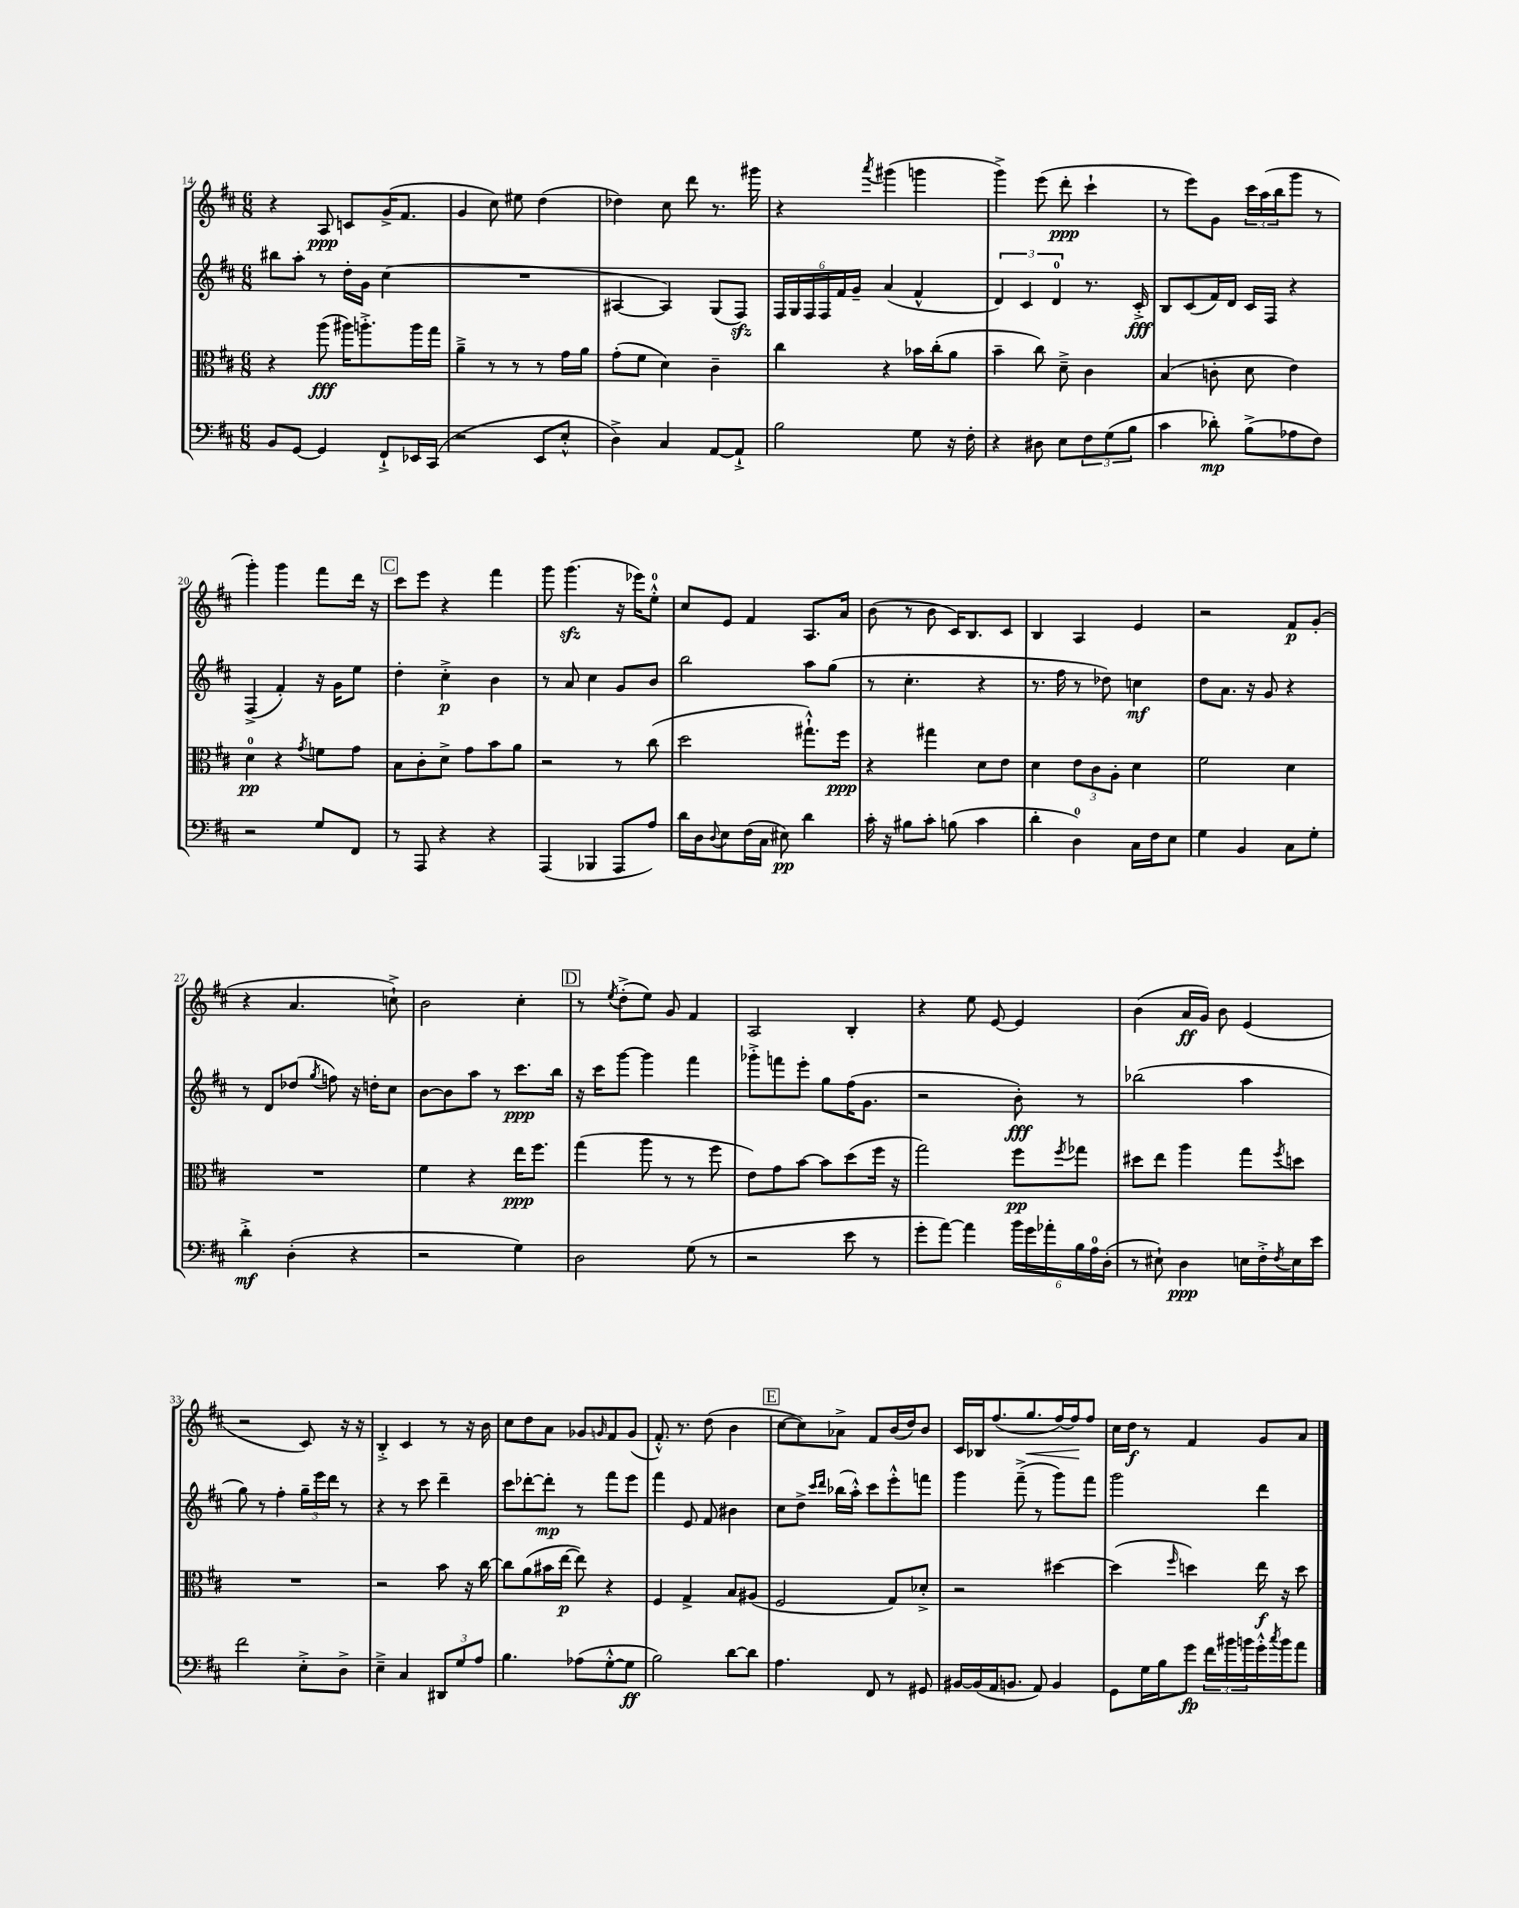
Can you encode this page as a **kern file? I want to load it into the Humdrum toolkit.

**kern	**kern	**kern	**kern
*staff4	*staff3	*staff2	*staff1
*clefF4	*clefC3	*clefG2	*clefG2
*k[f#c#]	*k[f#c#]	*k[f#c#]	*k[f#c#]
*M6/8	*M6/8	*M6/8	*M6/8
8BB	4r	8bb#	4r
[8GG	.	8aa'	.
4GG]	(8aa	8r	8A
.	16aa#)	16dd'	8c
.	8.aa'^	16g	.
8FF#`^	.	(4cc#	(16g^
.	.	.	8.f#
16EE-	16aa	.	.
(16CC#	16gg	.	.
=	=	=	=
2r	4a~^	2.r	4g
.	8r	.	8cc#)
.	8r	.	8ee#
8EE	8r	.	(4dd
8E'^^	16g	.	.
.	16a	.	.
=	=	=	=
4D^)	(8g'	[4A#	4dd-)
.	8f#	.	.
4C#	4d)	4A#])	8cc#
.	.	.	8ddd
[8AA	4c#~	(8G	8.r
8AA`^]	.	8F#)	.
.	.	.	16ggg#
=	=	=	=
2B	4cc#	24F#	4r
.	.	24G	.
.	.	24F#	.
.	.	24F#	.
.	.	24f#	.
.	.	24g~	.
.	.	.	8qaaa
.	4r	(4a	(4ggg#
8G	16b-	4f#^^	4ggg
.	(16cc#'	.	.
16r	8a	.	.
16F#'	.	.	.
=	=	=	=
4r	4b~	6d)	4ggg^)
.	.	6c#	.
8D#	8cc#)	.	(8eee
.	.	6d	.
8E	8d~^	.	8ddd'
12F#	4c#	8.r	4ccc#`
(12G	.	.	.
12B	.	.	.
.	.	16c#'^	.
=	=	=	=
4c#	(4B	8B	8r
.	.	(8c#	8eee)
8d-')	8c'	16f#)	8g
.	.	16d	.
(8B^	8d	16c#	24ccc#
.	.	.	(24aa
.	.	16F#	.
.	.	.	24bb
8A-	4e)	4r	8ggg
8F#)	.	.	8r
=	=	=	=
2r	4d	(4F#^	4ggg')
.	4r	4f#')	4ggg
.	8qg	.	.
8G	8f	16r	8fff#
.	.	16g	.
8FF#	8g	8ee	16ddd
.	.	.	16r
=	=	=	=
8r	8B	4dd'	8ccc#
8AAA	8c#'	.	8eee
4r	8d^	4cc#'^	4r
.	8g	.	.
4r	8b	4b	4fff#
.	8a	.	.
=	=	=	=
(4AAA	2r	8r	8ggg
.	.	8a	(4.ggg
4BBB-	.	4cc#	.
8AAA	8r	8g	16r
.	.	.	16eee-)
8A)	(8cc#	8b	8ee'^^
=	=	=	=
16d	2dd	2bb	8cc#
16D	.	.	.
8qqD	.	.	.
8E	.	.	8e
(16F#	.	.	4f#
16C#	.	.	.
8E#)	.	.	.
4d	8.gg#`^^)	8aa	8.A
.	.	(8gg	.
.	16ff#	.	16a
=	=	=	=
16c#'	4r	8r	(8b
16r	.	.	.
8B#	.	4.cc#'	8r
8c#'	4gg#	.	8b
(8B	.	.	16c#)
.	.	.	8.B
4c#	8d	4r	.
.	8e	.	8c#
=	=	=	=
4d'	4d	8.r	4B
.	.	16ff#	.
4D)	12e	8r	4A
.	12c#	.	.
.	.	8dd-)	.
.	12A'	.	.
16C#	4d	4cc	4e
16F#	.	.	.
8E	.	.	.
=	=	=	=
4G	2f#	8dd	2r
.	.	8.a	.
4BB	.	.	.
.	.	16r	.
.	.	8g	.
8C#	4d	4r	8f#
8G'	.	.	(8g'
=	=	=	=
4d'^	2.r	8r	4r
.	.	8d	.
(4D'	.	(8dd-	4.a
.	.	8qgg	.
.	.	8ff)	.
4r	.	16r	.
.	.	16dd'	.
.	.	8cc#	8cc`^)
=	=	=	=
2r	4f#	[8b	2b
.	.	8b]	.
.	4r	8aa	.
.	.	8r	.
4G)	16ee	8.ccc#	4cc#'
.	8.ff#	.	.
.	.	16bb	.
=	=	=	=
2D	(4gg	16r	8r
.	.	16ccc#	.
.	.	.	8qee
.	.	[8ggg	(8dd'^
.	8aa	4ggg]	8ee)
.	8r	.	8g
(8G	8r	4fff#	4f#
8r	8ff#	.	.
=	=	=	=
2r	8e)	8ggg-'^	2A
.	8g	8fff	.
.	[8b	8eee'	.
.	8b]	8gg	.
8e	(8dd	(16ff#	4B'
.	.	8.g	.
8r	16ff#	.	.
.	16r	.	.
=	=	=	=
8g'	2gg)	2r	4r
[8a)	.	.	.
4a]	.	.	8ee
.	.	.	[8e
24b	8ff#	8b')	4e]
24g	.	.	.
24a-'	.	.	.
.	8qff#	.	.
24B	8gg-	8r	.
24A	.	.	.
(24D'	.	.	.
=	=	=	=
8r	8dd#	(2bb-	(4b
8E#`)	8ee	.	.
4D	4aa	.	16a
.	.	.	16g)
.	.	.	8b
16E	8gg	4aa	(4e
16F#'^	.	.	.
8qF#	8qff#	.	.
16E	8dd	.	.
16e	.	.	.
=	=	=	=
2f#	2.r	8gg)	2r
.	.	8r	.
.	.	4ff#'	.
8E'^	.	24gg~	8c#)
.	.	24eee	.
.	.	24ddd	.
8D^	.	8r	16r
.	.	.	16r
=	=	=	=
4E~^	2r	4r	4B'^
4C#	.	8r	4c#
.	.	8ccc#	.
12DD#	8b	4ddd~	8r
12G	.	.	.
.	16r	.	16r
12A	.	.	.
.	[16cc#	.	16b
=	=	=	=
4.B	8cc#]	8ccc#	8cc#
.	(8a	[8ddd-'	8dd
.	16b#	8ddd-']	8a
.	[16ee	.	.
(8A-	8ee])	8r	8g-
.	.	.	16qqg
[8G'^^	4r	8fff#	8f#
8G]	.	8eee	(8g
=	=	=	=
2B)	4F#	4fff#	8.f#'^^)
.	.	.	8.r
.	4G^	8e	.
.	.	8f#	(8dd
[8d	8B	4b#	4b
8d]	(8A#	.	.
=	=	=	=
4.A	2F#	8cc#	[8cc#
.	.	8dd^	8cc#])
.	.	16qqccc#	.
.	.	16qqddd	.
.	.	(16bb-	8a-^
.	.	16aa'^^)	.
8FF#	.	8ccc#	8f#
8r	8G)	8eee'^^	(16b
.	.	.	16dd)
8GG#	8d-'^	8fff	8b
=	=	=	=
[16BB#	2r	4ggg	16c#
(16BB#]	.	.	16B-
16AA	.	.	(8.ff#
8.BB	.	.	.
.	.	(8fff#~^	.
.	.	.	8.gg
8AA)	.	8r	.
4BB	[4dd#	8ggg)	[16ff#)
.	.	.	16ff#]
.	.	8fff#	8ff#
=	=	=	=
8GG	(4dd#]	2ggg	16cc#
.	.	.	16dd
16G	.	.	8r
16B	.	.	.
.	16qqff#	.	.
8g	4dd)	.	4f#
24f#	.	.	.
24b#	.	.	.
24b	.	.	.
16g'^^	16ee	4ddd	8g
8qcc#	.	.	.
16b	16r	.	.
8a	8dd	.	8a
==	==	==	==
*-	*-	*-	*-
